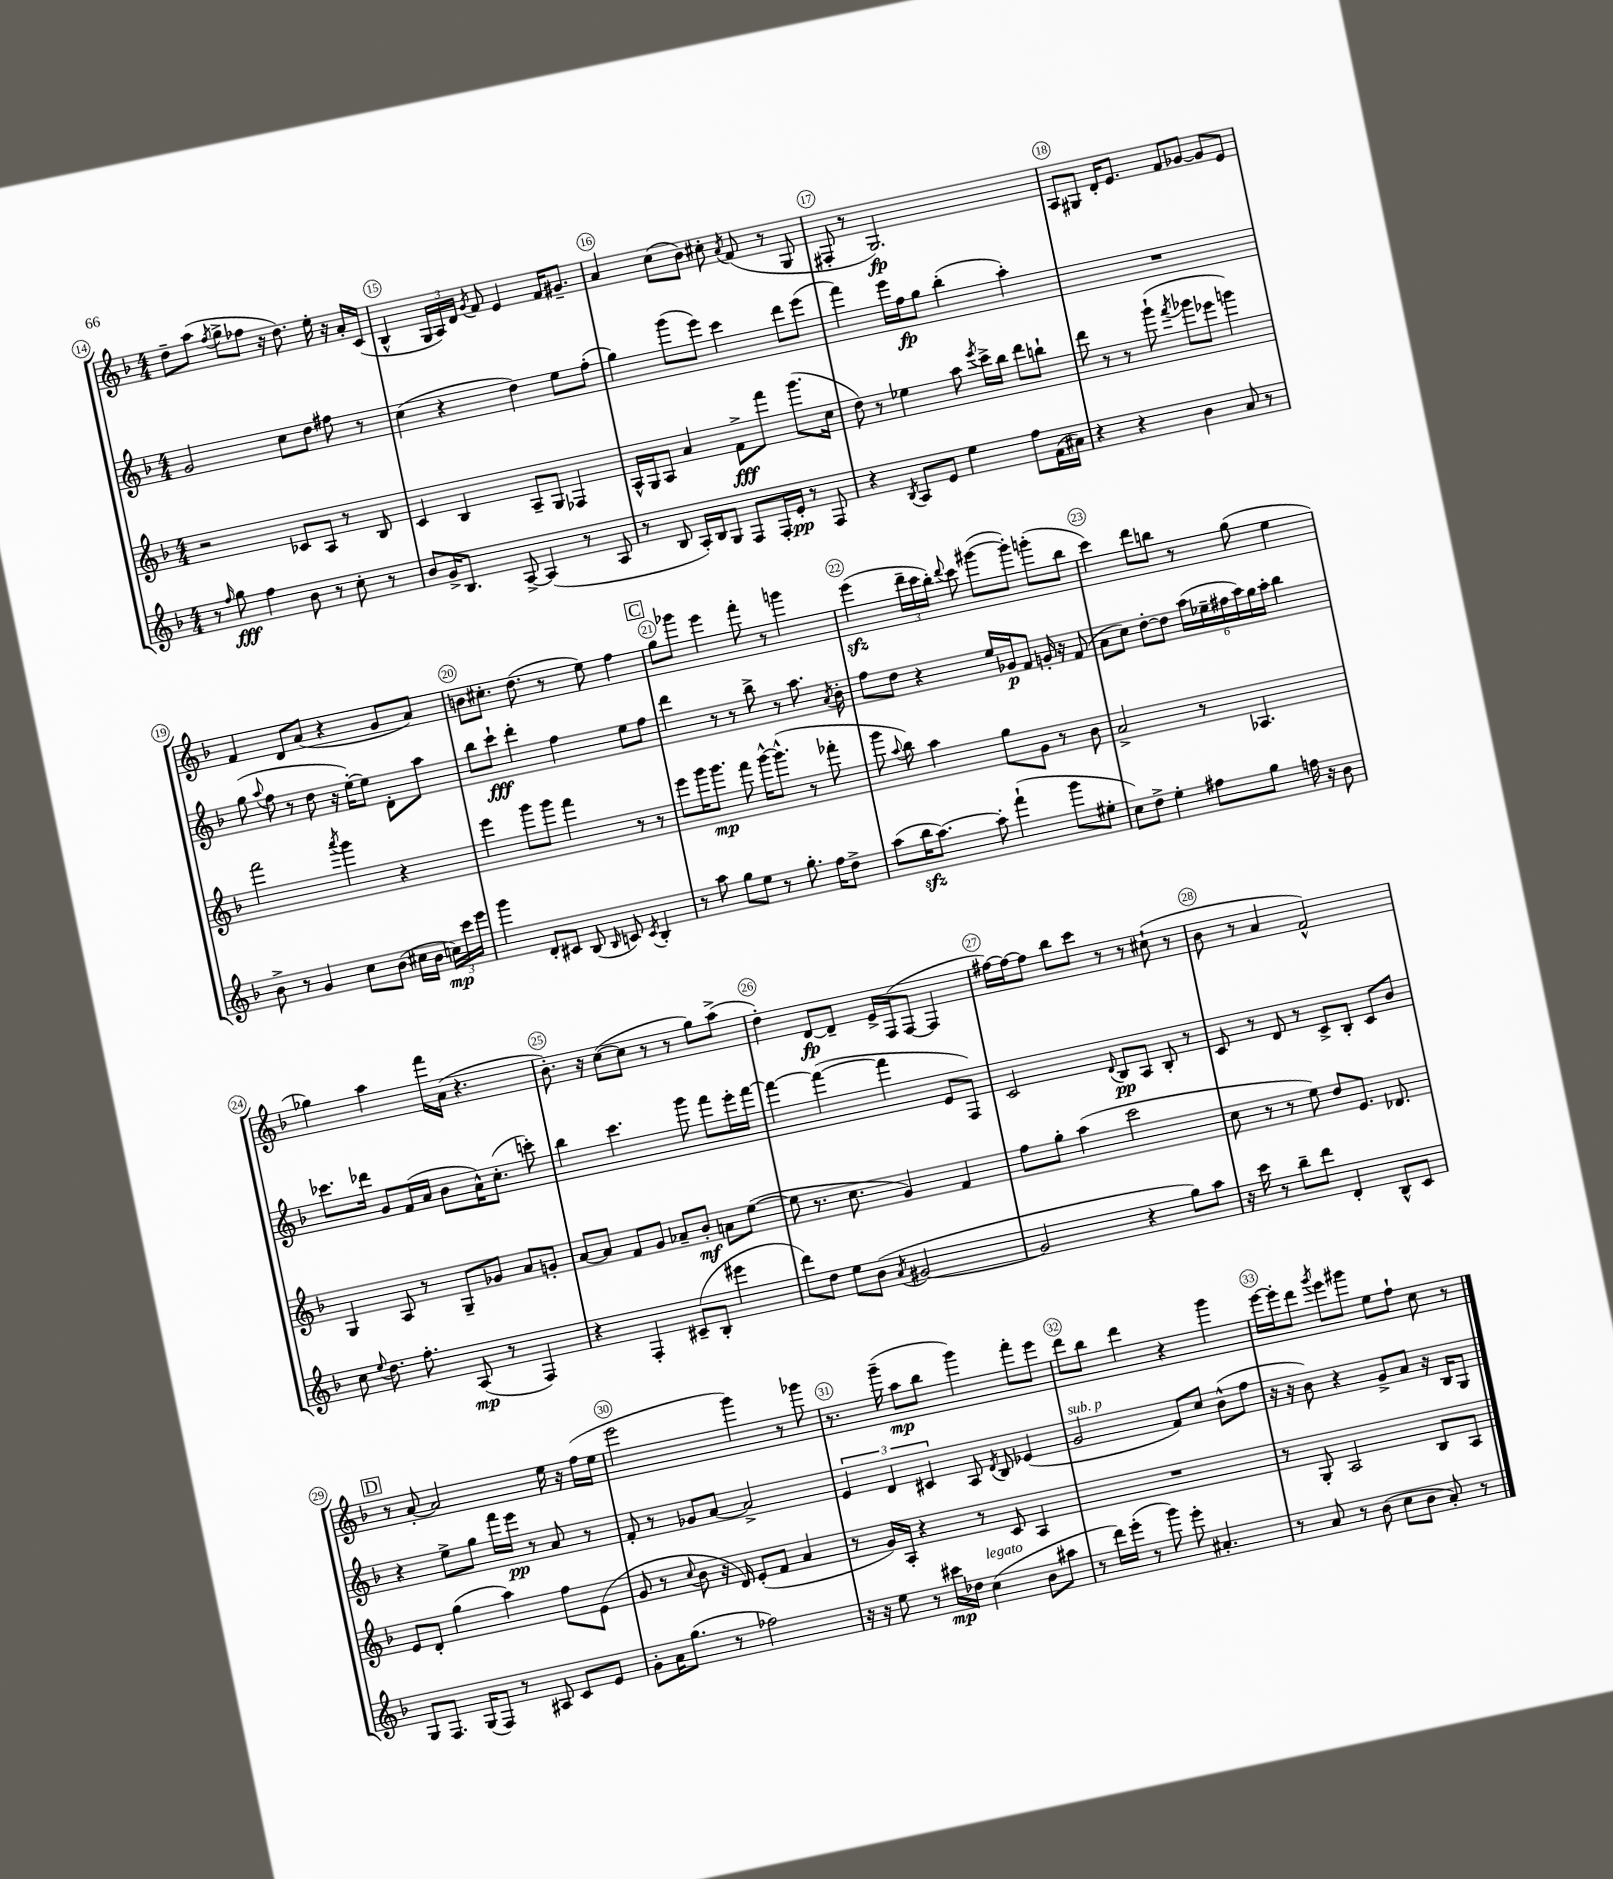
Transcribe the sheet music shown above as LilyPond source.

<<
\new StaffGroup <<
\new Staff = "s0" {
    \clef treble \key f \major \numericTimeSignature \time 4/4
    \autoBeamOff d''8[-- a''8]( \acciaccatura { f''8 } g''8[-> fes''8] r16 d''8.) e''16-. r16 a'16[-. c'16]( |
    bes4-^ \tuplet 3/2 { g16[ a16) d'16] } \acciaccatura { g'8 } f'8 e'4 f'16[ gis'8.]-- |
    a'4 c''8[( bes'8]) cis''8-. \acciaccatura { a'8 } f'8( r8 g8 |
    fis8-. r8 g2.\fp) |
    a8[ gis8] d'16[-. e'8.] f'8[ ges'8]~ ges'8[ e'8] |
    f'4 d'8[ a'8]( r4 g'8[ a'8]) |
    b'8[ cis''8.]-. d''8.( r8 e''8) f''4 |
    \mark \markup { \box "C" } g''8[ ges'''8] e'''4 f'''8-. r8 g'''4 |
    e'''4\sfz( \tuplet 3/2 { d'''16[-- c'''16 bes''16]-.) } \appoggiatura { d'''8 } c'''8 gis'''8[~( gis'''8]-.) g'''8[-.( bes''8] |
    c'''4) d'''8[ b''8] r8 g''8( e''4 |
    ges''4) a''4 f'''16[ a'16]( r4. |
    bes'8.-.) r16 c''8[~( c''8] r8 r8 g''8[) a''8]->( |
    d''4-.) d'8[~\fp d'8]-- e'16[-> f16( f8]~ f4 |
    fis''16[~) fis''16~ fis''8] bes''8[ c'''8] r8 r8 cis''8-!( r8 |
    bes'8 r8 a'4 f'2-^) |
    \mark \markup { \box "D" } r8 a'8~-. a'2 e''16 r16 f''16[( e''16] |
    e'''2 g'''4) r8 ges'''8 |
    r8. g'''16--( a''8[\mp bes''8] g'''4) f'''8[-. e'''8] |
    d'''8[ bes''8] d'''4 r4 g'''4 |
    e'''16[~ e'''16-. d'''8] \acciaccatura { g'''8 } e'''8[ gis'''8] e''8[ f''8]-! c''8 r8 \bar "|." |
}
\new Staff = "s1" {
    \clef treble \key f \major \numericTimeSignature \time 4/4
    \autoBeamOff g'2 c''8[ d''8] fis''8 r8 |
    c''4( r4 d''4) e''8[ f''8]-.( |
    g''4) g'''8[( e'''8]) c'''4 d'''8[ e'''8]( |
    f'''4) e'''16[ f''16\fp g''8] bes''4-.( a''4-.) |
    R1 |
    g''8( \appoggiatura { a''8 } f''8 r8 d''8 r16 e''16[~-.) e''8] d'8[-. a''8] |
    bes''8[ c'''8]-!\fff d'''4-. f''4 e''8[ f''8] |
    \mark \markup { \box "C" } d'''4 r8 r8 bes''8-> r8 a''8. \acciaccatura { a'8 } bes'16-. |
    f''8[ d''8] r4 e''16[ ges'16\p f'8] g'16-. r16 f'8( |
    a'8[ c''8]) d''8[~-. d''8] \tuplet 6/4 { a''16[( ees''16-- fis''16 a''16) g''16 a''16]-. } bes''4 |
    ces'''8.[ des'''16] g'8[ f'16( a'16] bes'8[ a'16-^) c''8.]-.( c'''8-.) |
    bes''4 c'''4. g'''8 f'''8[ e'''16-. f'''16]~ |
    f'''4~ f'''4~( f'''4 e'8[ f8]) |
    c'2 \appoggiatura { d'8 } bes8[\pp a8] bes8-. r8 |
    c'8 r8 d'8 r8 c'8[-> bes8]-. c'8[ bes'8] |
    \mark \markup { \box "D" } r4 e''8[-> g''8] f'''16[ e'''16]\pp r8 a'8 r8 |
    f'8-. r8 ges'8[ a'8]~ a'2-> |
    \tuplet 3/2 { e'4 d'4 cis'4 } a8 \acciaccatura { d'8 } bes8 ees'4( |
    g'2^\markup { \italic "sub. p" } f'8[) c''8] bes'8[-^( f''8] |
    r16 r16 bes'8) r4 g'8[-> a'8] r16 bes16[ g8] \bar "|." |
}
\new Staff = "s2" {
    \clef treble \key f \major \numericTimeSignature \time 4/4
    \autoBeamOff r2 ces'8[ a8] r8 bes8 |
    c'4 bes4 a8[-- g8] fes4 |
    a16[-^ g16 a8] a'4 f'8[->\fff f'''8] g'''8.[( c''16] |
    d''8) r8 ees''4 a''8 \acciaccatura { e'''8 } c'''16[-> bes''16] d'''8[ b''8]-! |
    d'''8 r8 r8 g'''8-!( \acciaccatura { f'''8 } ges'''8[ ees'''8] g'''4) |
    f'''2 \acciaccatura { a'''8 } g'''4 r4 |
    e'''4 g'''8[ g'''8] f'''4 r8 r8 |
    \mark \markup { \box "C" } e'''8[ g'''16 g'''8.]\mp f'''8 g'''16[~-^ g'''8.]-^( r8 fes'''8-. |
    g'''8 \appoggiatura { a''8 } bes''8) a''4 g''8[ g'8] r8 bes'8 |
    a'2-> r8 aes4. |
    g4 a8 r8 g8[-- ges'8] a'8[ g'8]-. |
    a'8[~ a'8] f'8[ g'8] aes'8[-- bes'8]-.\mf a'8[ e''8]~( |
    e''8 r8. c''8. g'4) f'4 |
    f''8[ g''8]-. a''4( c'''2 |
    c''8 r8 r8 e''8) d''8[ e'8.] des'8. |
    \mark \markup { \box "D" } e'8[ d'8]-. g''4( a''4) f''8[ e'8]( |
    g'8 r8 \appoggiatura { c''8 } bes'8 r16 d'16) e'8[-.( f'8] a'4 |
    r8 g'16[) a16]-. r4 r8 c'8 a4 |
    R1 |
    r8 g8-. a2 bes8[ a8] \bar "|." |
}
\new Staff = "s3" {
    \clef treble \key f \major \numericTimeSignature \time 4/4
    \autoBeamOff r8 \grace { f''16 } g''8\fff f''4 bes'8 r8 c''8-. r8 |
    bes'8[ g'16-> bes8.] a8~-> a4( r8 a8 |
    r8 bes8 a16[-.) bes16 g8] f8[ f16-. e'16]-.\pp r8 f8 |
    r4 \acciaccatura { bes8 } a8[ e'8] e''4 f''8[ f'16( ais'16]) |
    r4 r4 bes'4 a'8 r8 |
    bes'8-> r8 g'4 c''8[ bes'8]( cis''16[ bes'16] \tuplet 3/2 { c''16[\mp) c'''16 e'''16] } |
    g'''4 d'8[-. cis'8] bes8( \grace { bes16 } c'8) \acciaccatura { c'8 } bes4-. |
    \mark \markup { \box "C" } r8 a''8 g''8[ e''8] r8 g''8.-. f''16[ d''8]-> |
    a''8[( bes''16\sfz a''8.]~) a''8-. f'''4-!( g'''8[ eis''8]-. |
    c''8[) d''8]-> e''4-. fis''8[ g''8] f''16 r16 bes'8 |
    c''8 \appoggiatura { e''8 } d''8. f''8.-. a8\mp( r8 f4) |
    r4 f4-. cis'8[--( bes8]-. eis'''4 |
    d'''8[) d''8] e''8[ bes'8]( \acciaccatura { a'8 } gis'2~ |
    gis'2 r4 g''8[) a''8] |
    r16 c'''16 r8 bes''8[-- d'''8] d'4-. bes8[-^ c'8] |
    \mark \markup { \box "D" } g8[ f8.] g16[( f8]) r8 ais8 c'8[ e'8] |
    g'8[-. a'16 g''8.]( r8 fes''2) |
    r16 r16 e''8 r8 cis'''16[\mp des''16] c''4^\markup { \italic "legato" }( bes'8[ ais''8] |
    r8 d'''16[) e'''16]-.( r8 g'''8) e'''8-. ais'4.-. |
    r8 a'8 r8 bes'8( c''8[ bes'8] a'8-.) r8 \bar "|." |
}
>>
>>
\layout { \context { \Score currentBarNumber = #14 \override BarNumber.break-visibility = ##(#f #t #t) barNumberVisibility = #all-bar-numbers-visible \override BarNumber.stencil = #(make-stencil-circler 0.1 0.3 ly:text-interface::print) } }
